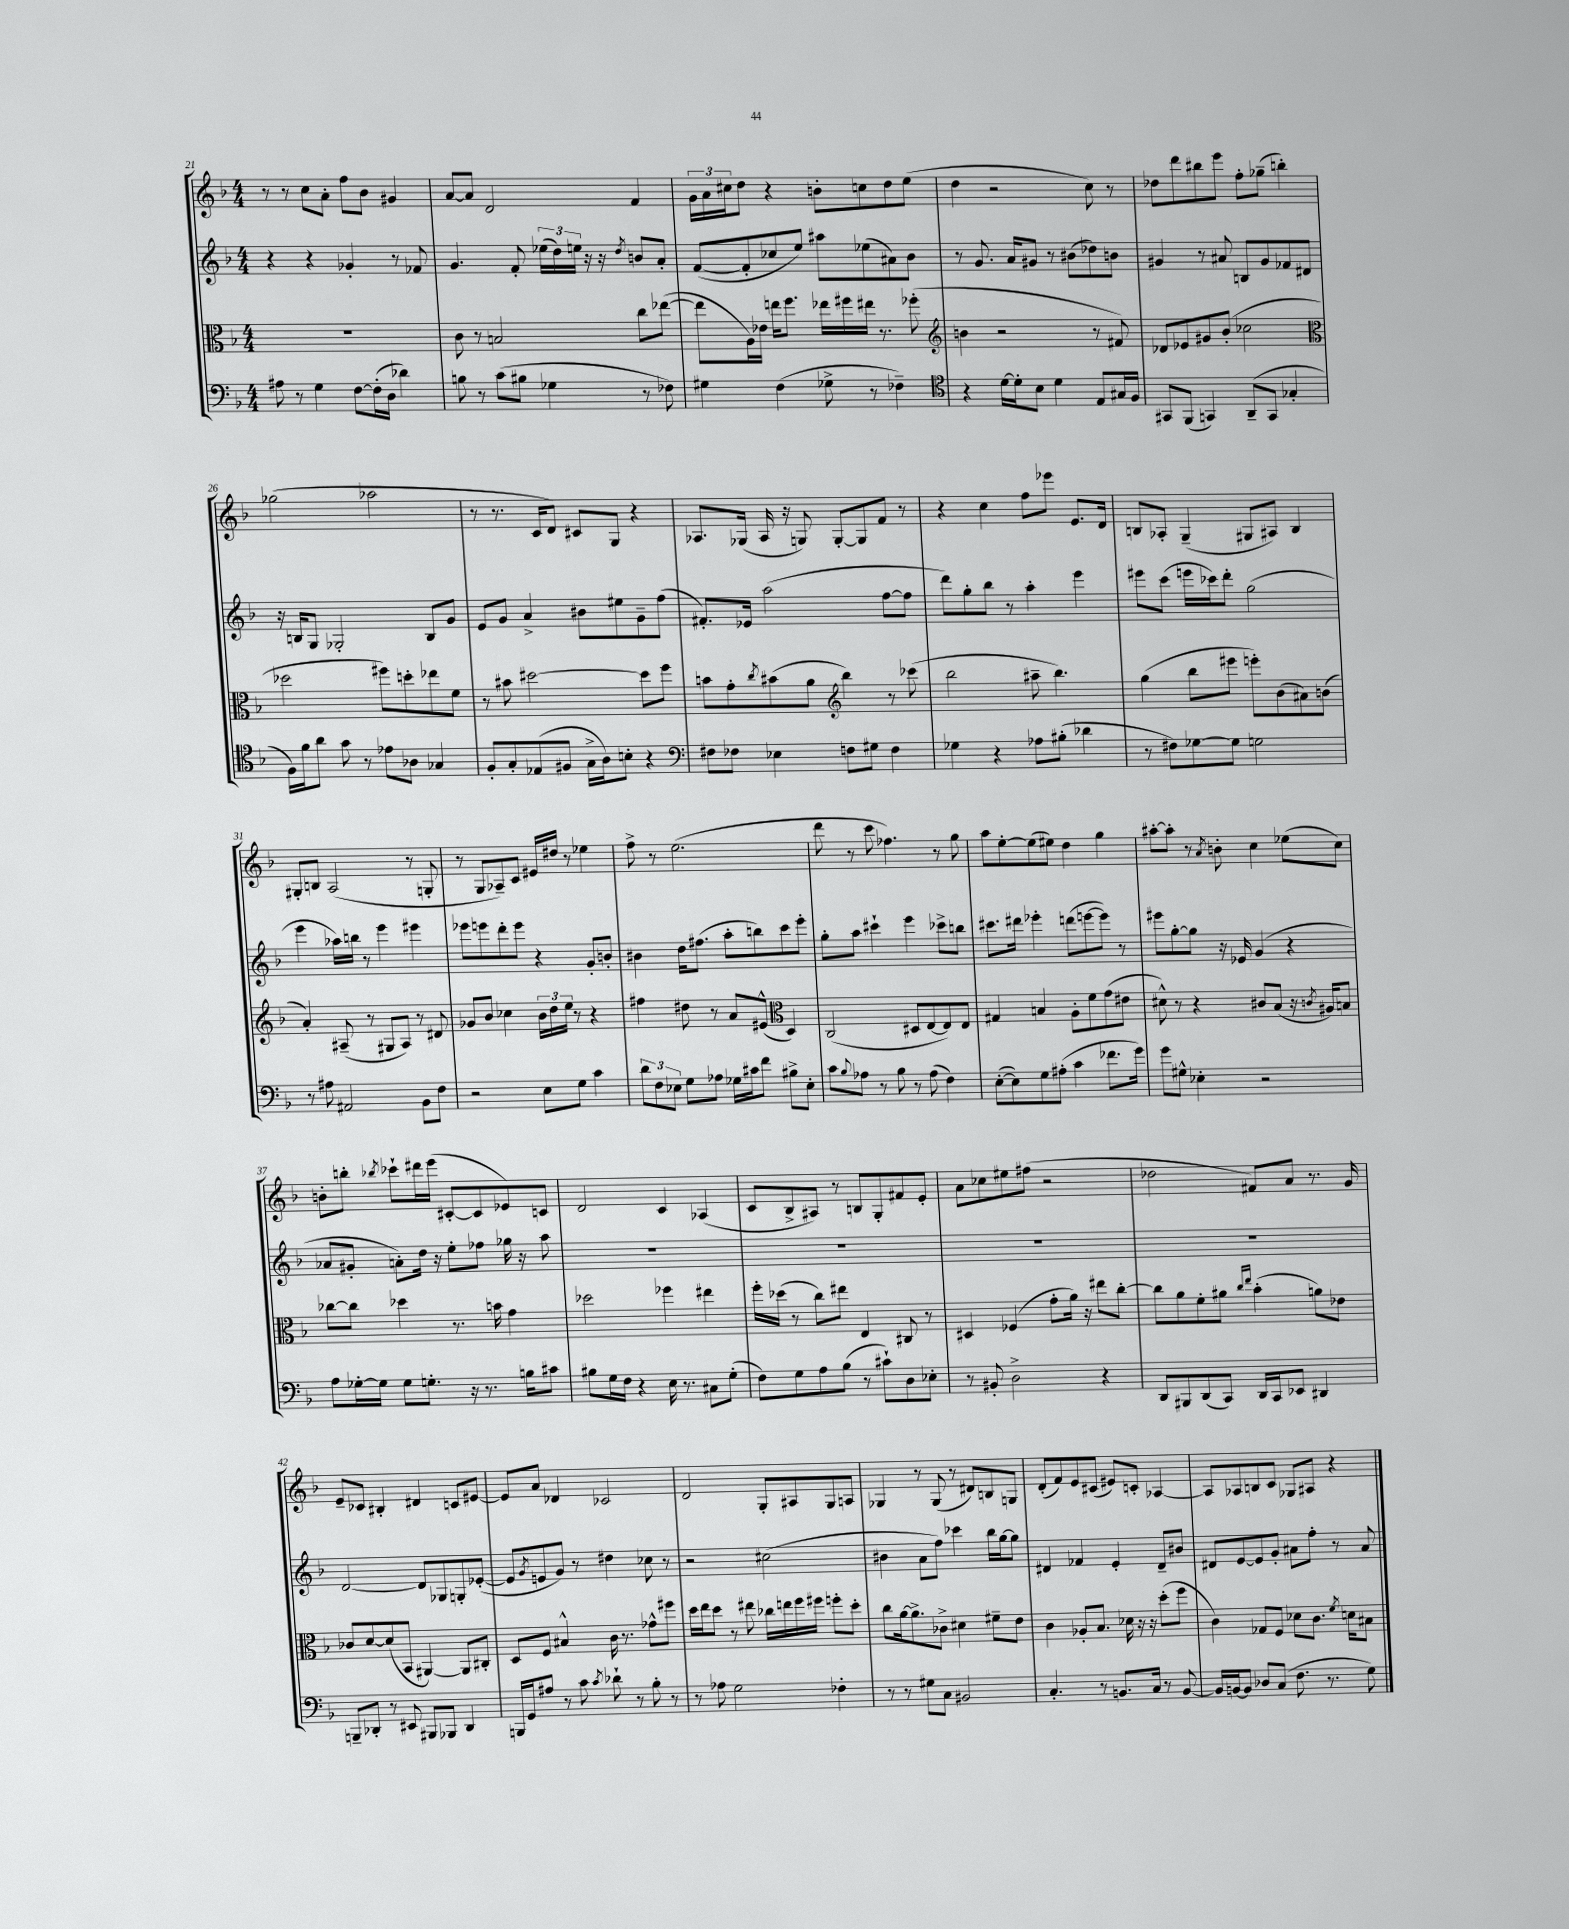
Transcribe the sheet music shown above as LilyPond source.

<<
\new StaffGroup <<
\new Staff = "s0" {
    \clef treble \key f \major \numericTimeSignature \time 4/4
    r8 r8 c''8 a'8-. f''8 bes'8 gis'4 |
    a'8~ a'8 d'2 f'4 |
    \tuplet 3/2 { g'16 a'16 cis''16 } d''8 r4 b'8-. c''8 d''8 e''8( |
    d''4 r2 c''8) r8 |
    des''8 d'''8 bis''8 e'''8 f''8-. ges''8--( b''4-.) |
    ges''2( aes''2 |
    r8 r8. c'16 d'8) cis'8 g8 r4 |
    aes8. ges16( aes16 r16 g8) g8~-. g8 f'8 r8 |
    r4 c''4 f''8 ees'''8 e'8. d'16 |
    b8 aes8-. g4--( gis8 ais8) b4 |
    gis8-. b8 a2( r8 g8-. |
    r8 g8 aes8--) c'8 eis'16 dis''16 r8 ees''4 |
    f''8-> r8 e''2.( |
    d'''8 r8 c'''8 fes''4.) r8 g''8 |
    a''8 e''8~-. e''8( eis''8) d''4 g''4 |
    ais''8~-. ais''8-. r8 \acciaccatura { a'8 } b'8-. c''4 ees''8( c''8) |
    b'8-. b''8-. \acciaccatura { bes''8 } ces'''8-! dis'''16 e'''16( cis'8~-. cis'8 ees'8) c'8 |
    d'2 c'4 aes4( |
    c'8 bes8-> ais8) r8 b8 g8-. fis'8 e'8-. |
    a'8 ces''8 eis''8 fis''8( r2 |
    des''2 fis'8) a'8 r8. g'16 |
    e'8-- ces'8 bis4-. dis'4 c'8 eis'8~ |
    eis'8 a'8 des'4 ces'2 |
    d'2 g8-. ais8 g8 a8 |
    ges4 r8 ges8( r8 dis'8) b8 g8 |
    d'8-.( f'8) e'8 cis'8( eis'8) c'8-. aes4~ |
    aes8 aes8 b8 c'8 ges8 ais8 r4 \bar "|." |
}
\new Staff = "s1" {
    \clef treble \key f \major \numericTimeSignature \time 4/4
    r4 r4 ges'4-. r8 fes'8 |
    g'4. f'8-. \tuplet 3/2 { ees''16( d''16) e''16 } r16 r16 \acciaccatura { d''8 } b'8 a'8-. |
    f'8~( f'8-. ces''8 e''8) ais''8 ees''8( ais'8) bes'8 |
    r8 g'8. a'16 gis'8 r8 bis'8( des''8) b'8 |
    gis'4 r8 ais'8 b8 gis'8 fes'8 dis'8 |
    r16 b16 g8 ges2-. b8 g'8 |
    e'8 g'8 a'4-> bis'8 eis''8 g'8-- f''8( |
    fis'8.-.) ees'16 a''2( f''8~ f''8 |
    d'''8) g''8-. bes''8 r8 a''4-. e'''4 |
    eis'''8 c'''8( e'''16 ces'''16) d'''8-. g''2( |
    e'''4 aes''16) b''16 r8 e'''4 eis'''4 |
    ees'''8 e'''8 d'''8-. e'''8 r4 g'8-. b'8-. |
    bis'4 d''16 fis''8.( a''8-. b''8) c'''8 e'''8-. |
    g''8-. a''8 cis'''4-! e'''4 ces'''8-> b''8 |
    cis'''8. dis'''16 ees'''4-. d'''8( e'''8~ e'''8) r8 |
    eis'''8 g''8~-. g''8 r16 ees'16 g'4( r4 |
    aes'8 gis'8-. a'8-.) d''16 r16 e''8-. fes''8 ges''16 r16 a''8 |
    R1 |
    R1 |
    R1 |
    R1 |
    d'2~ d'8 ges8 g8-. ees'8~-.( |
    ees'8 \acciaccatura { g'8 } e'8 g'8) r8 dis''4 ces''8 r8 |
    r2 cis''2( |
    bis'4 a'8 f''8) ces'''4 bes''16 g''16~ g''8 |
    dis'4 fes'4 e'4-. dis'8-- bis'8 |
    dis'8 e'8~ e'8 g'8-. ais'8 f''8-. r8 ais'8 \bar "|." |
}
\new Staff = "s2" {
    \clef alto \key f \major \numericTimeSignature \time 4/4
    R1 |
    c'8 r8 b2 c''8 ees''8~( |
    ees''8 a16) ees'16 e''16 f''8. ees''16 fis''16 eis''16 r8. fes''8-.( |
    \clef treble b'4 r2 r8 fis'8) |
    des'8 ees'8 gis'8 bes'8-.( ces''2 |
    \clef alto des''2 fis''8) d''8-. ees''8 f'8 |
    r8 bis'8 dis''2~ dis''8 f''8 |
    b'8 g'8-. \acciaccatura { c''8 } bis'8( a'8 \clef treble bes''4) r8 ces'''8( |
    bes''2 ais''8-- bes''4.) |
    g''4( bes''8 eis'''8 e'''8-.) bes'8( ais'8) b'8( |
    a'4-.) ais8--( r8 gis8 ais8) r8 dis'8 |
    ges'8 bes'8 ces''4 \tuplet 3/2 { bes'16 d''16 e''16 } r8 r4 |
    fis''4 dis''8 r8 a'8 eis'8-^( \clef alto d4) |
    c2( dis8 e8~ e8) e8 |
    gis4 b4 a8-. f'8 g'8( eis'8 |
    dis'8-^) r8 r4 cis'8 bes8( r16 \acciaccatura { c'8 } ais16) b8 |
    ces''8~ ces''8 des''4 r8. b'16 g'4 |
    des''2 fes''4 eis''4 |
    f''16-. des''16( r8 c''8) eis''8 e4 cis8 r8 |
    dis4 fes4( g'8-. a'16) r16 eis''8 c''8~-. |
    c''8 a'8 f'8-. ais'8 \grace { c''16 e''16 } bes'4-.( a'8) ees'8 |
    ces'8 d'8~ d'8( bes,8 ais,4~) ais,8 cis8-. |
    d8 f8 bis4-^ c'16 r8. ges'8-^ fis''8 |
    d''16 e''16 d''8 r8 eis''8 ces''16 e''16 f''16 fis''16 f''8-. d''8-. |
    c''8 a'16~ a'8.-> ces'8-> dis'4 fis'8-- e'8 |
    c'4 aes8-. bes8. des'16 r16 r16 d''8-.( f''8 |
    c'4) ges8 f8 des'8 c'8. \acciaccatura { f'8 } d'16 bis8 \bar "|." |
}
\new Staff = "s3" {
    \clef bass \key f \major \numericTimeSignature \time 4/4
    ais8 r8 g4 f8~ f16-.( d16 des'4) |
    b8 r8 c'8( bis8 ges4 r8 fes8) |
    gis4 f4( ges8-> r8 fes4--) |
    \clef tenor r4 d'16~ d'16-. bes8 d'4 e8 gis16 f16 |
    gis,8 f,8( g,4) a,8--( g,8 ges4-. |
    f16) f'16 a'8 g'8 r8 ees'8 aes8 ges4 |
    f8-. g8-. ees8( fis8 g16-> a16) b8-. r4 |
    \clef bass fis8 fes8 ees4 f8 gis8 f4 |
    ges4 r4 aes8 bis8-.( des'4 |
    r8 fis8) ges8~ ges8 g2 |
    r8 ais8 ais,2 bes,8 f8 |
    r2 e8 g8 c'4 |
    \tuplet 3/2 { d'8 f8 ees8 } g8 aes8 ges16 cis'16 f'8 bis8-> ees8-. |
    c'8 \appoggiatura { bes8 } aes8 r8 bes8 r8 aes8( f4) |
    e8~-.( e8) g8 ais8-.( c'4 fes'8. g'16) |
    g'8 gis8-^ ees4-. r2 |
    a8 ges16~-. ges16 ges8 g8.-. r16 r8. b16 cis'8 |
    bis8 g16 f16 r4 e16 r8. cis8 g8-.( |
    f8) g8 a8 bes8( r8 cis'8-!) d8 ees8-. |
    r8 bis,8-. d2-> r4 |
    d,8 bis,,8 d,8( c,8) d,16 c,16 ees,8 dis,4 |
    b,,8-- des,8-. r8 eis,8 bis,,8 bes,,8 des,4 |
    b,,16 g,16 ais8 r8 c'8 \acciaccatura { c'8 } des'8-! r8 bes8-. r8 |
    r8 aes8 g2 fes4-. |
    r8 r8 gis8 c8 bis,2 |
    c4.-. r8 b,8. c16 r8 b,8~ |
    b,16 b,16~ b,8 des8 c8( f8. r8. g8) \bar "|." |
}
>>
>>
\layout { \context { \Score currentBarNumber = #21 } }
